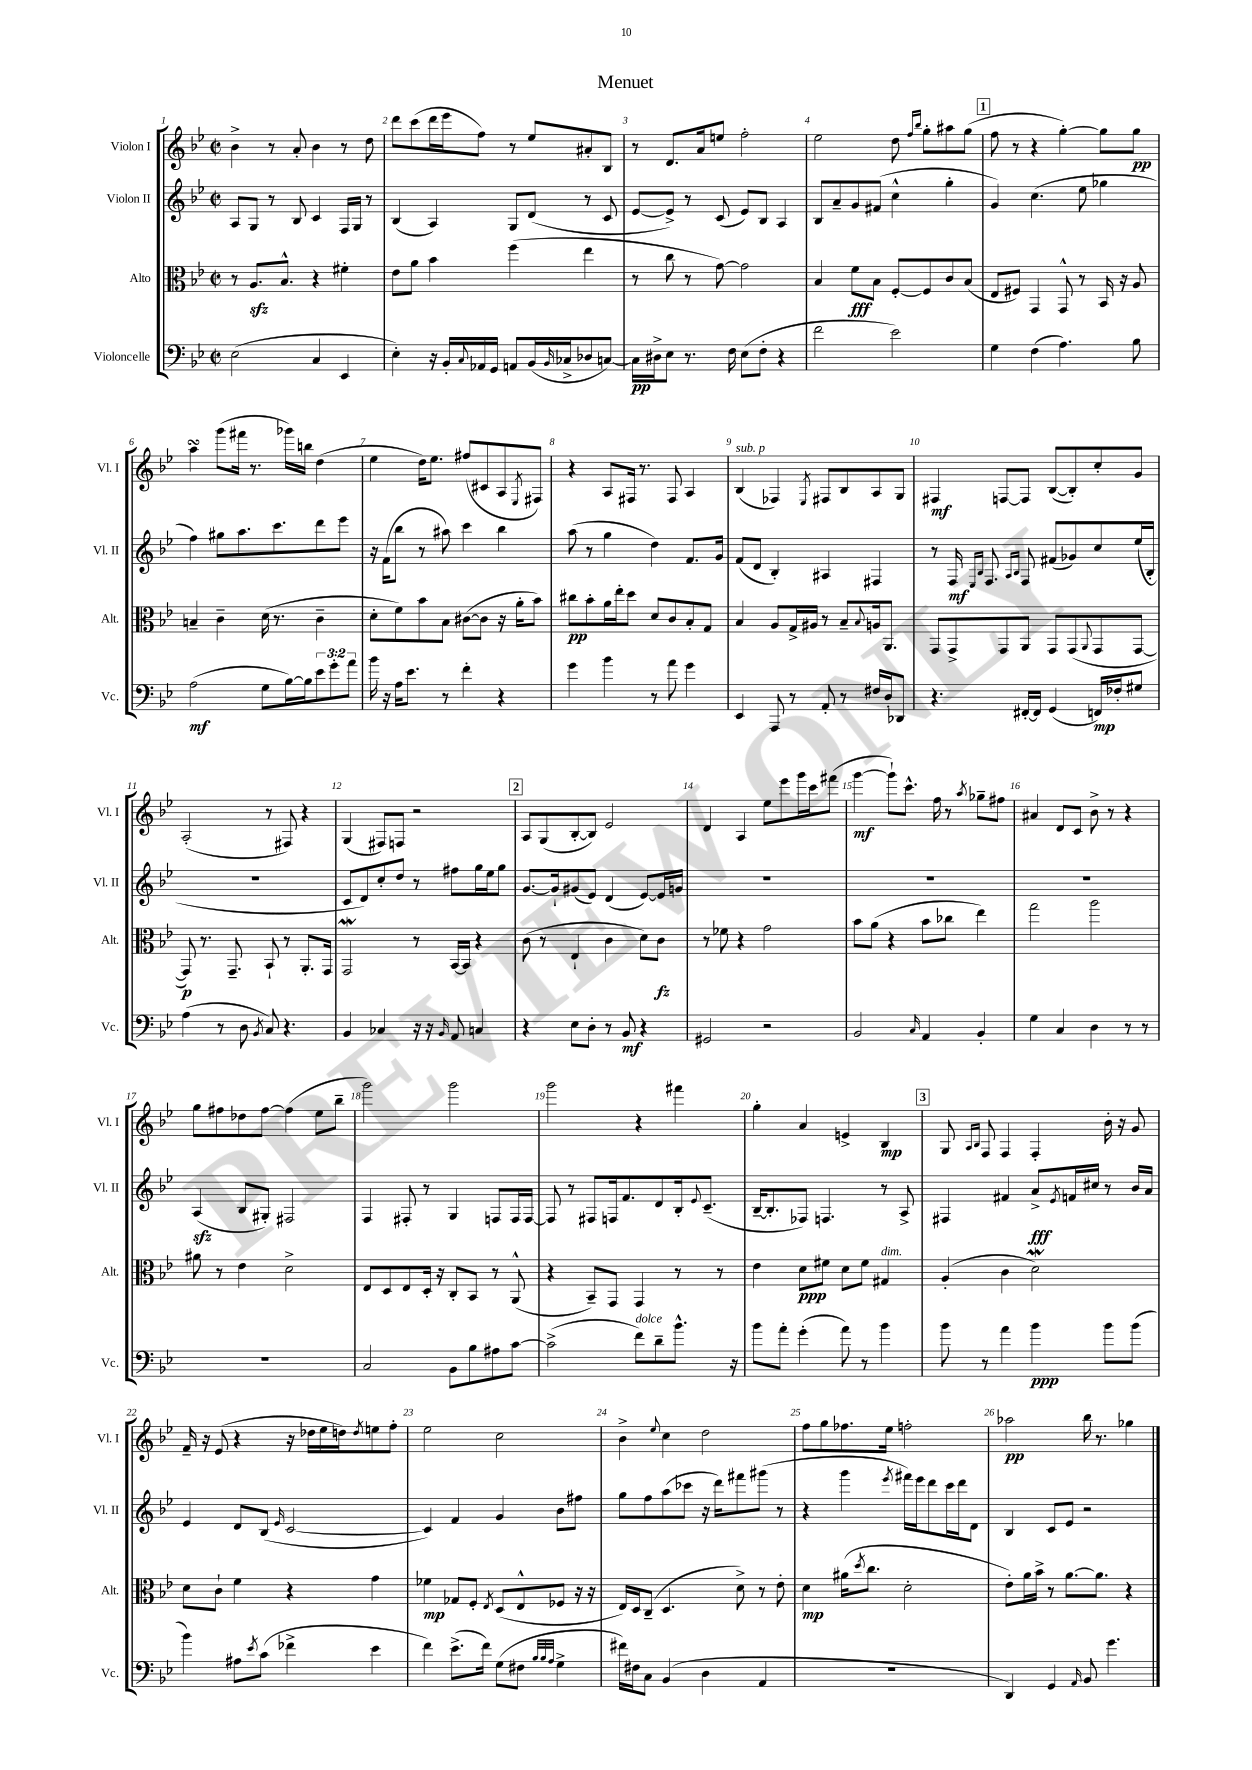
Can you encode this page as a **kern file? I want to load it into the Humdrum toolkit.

**kern	**kern	**kern	**kern
*staff4	*staff3	*staff2	*staff1
*clefF4	*clefC3	*clefG2	*clefG2
*k[b-e-]	*k[b-e-]	*k[b-e-]	*k[b-e-]
*M2/2	*M2/2	*M2/2	*M2/2
*met(c|)	*met(c|)	*met(c|)	*met(c|)
(2E-	8r	8A	4b-^
.	8.A	8G	.
.	.	8r	8r
.	8.B-^^	.	.
.	.	8B-	8a'
4C	4r	4c	4b-
4EE-	4f#'	16F	8r
.	.	16G	.
.	.	8r	8dd
=	=	=	=
4E-')	8e-	(4B-	8ddd
.	8a	.	(8ccc
16r	4b-	4A)	16ddd
16BB-'	.	.	16eee-
8qqC	.	.	.
16AA-	.	.	8ff)
16GG	.	.	.
8AA	(4ff	8G	8r
(16BB-	.	(8d	8ee-
16qqBB-	.	.	.
16C-^	.	.	.
8D-	4ee-	8r	8a#'
[8C)	.	8c	8B-
=	=	=	=
16C]	8r	[8e-	8r
16D#^	.	.	.
8E-	8cc	8e-^])	8.d
8.r	8r	8r	.
.	.	.	16a
.	[8g)	(8c	8ee
16F	.	.	.
(8E-	2g]	8e-)	2ff'
8F'	.	8B-	.
4r	.	4A	.
=	=	=	=
2f	4B-	8B-	2ee-
.	.	8a~	.
.	8f	8g	.
.	8B-	(8f#	.
2e-)	[8F'	4cc^^	8dd
.	.	.	16qqff
.	.	.	16qqbb-
.	8F]	.	8gg'
.	8c	4gg'	8aa#
.	(8B-	.	(8gg
=	=	=	=
4G	8E-	4g)	8ff
.	8F#)	.	8r
(4F	4GG	(4.cc	4r
4.A)	8GG^^	.	[4gg')
.	8r	8ee-	.
.	16BB-	4gg-	8gg]
.	16r	.	.
8B-	8A	.	8gg
=	=	=	=
(2A	4B~	4ff)	4aa
.	4c~	8gg#	(8ggg
.	.	8.aa	16fff#
.	.	.	8.r
8G	(16d	.	.
.	8.r	8.ccc	.
[16B-)	.	.	16ggg-)
16B-]	.	.	16bb
12e-	4c~	8ddd	(4dd
12g'	.	.	.
.	.	8eee-	.
12a	.	.	.
=	=	=	=
16b-	8d'	16r	4ee-
16r	.	(16f	.
16A	8f)	8bb-	.
8.e-	.	.	.
.	8b-	8r	16dd)
.	.	.	8.ee-
8r	8B-	8aa#)	.
4f'	([8c#	4ccc	(8ff#
.	8c#]	.	8c#
4r	16r	4bb-	8A
.	16a'	.	.
.	.	.	8qE-
.	8b-)	.	8F#)
=	=	=	=
4g	8cc#	(8aa	4r
.	8b-'	8r	.
4b-	16a	4gg	8A
.	16ee-'	.	.
.	8dd	.	16F#
.	.	.	8.r
8r	8d	4dd)	.
8a	8c	.	8F#
4g	8B-'	8.f	4A
.	8G	.	.
.	.	16g	.
=	=	=	=
4EE-	4B-	(8f	(4B-
.	.	8d	.
8AAA	8A	4B-')	4F-)
8r	16G^	.	.
.	16A#	.	.
.	.	.	8qE-
8AA'	8r	4A#	8F#
8r	8B-~	.	8B-
.	8qqB-	.	.
16F#	16A	4F#	8A
16D'	8.AA	.	.
8DD-	.	.	8G
=	=	=	=
4.r	8GG	8r	4F#
.	8GG^	16F	.
.	.	16qqE-	.
.	.	16qqB-	.
.	.	8.F	.
.	8GG	.	[8F
.	.	16qqA	.
.	.	16qqB-	.
[16FF#'	8AA	8F	8F]
16FF#]	.	.	.
(4GG	8GG	(8f#	([8B-
.	(8GG	8g-)	8B-'])
.	8qqAA	.	.
16FF)	8GG	8cc	8cc'
16F-'	.	.	.
8G#	[8GG	(16ee-	8g
.	.	16B-'	.
=	=	=	=
(4A	8GG])	1r	(2A'
.	8.r	.	.
8r	.	.	.
.	8.GG~	.	.
8D	.	.	.
8qBB-	.	.	.
8C)	8BB-`	.	8r
4.r	8r	.	8F#)
.	8.AA'	.	4r
.	16GG	.	.
=	=	=	=
4BB-	2GG	8c	(4G
.	.	8d)	.
4C-	.	8cc'	8F#)
.	.	8dd	8F
16r	8r	8r	2r
16r	.	.	.
16qqBB-	.	.	.
8AA	[16BB-	8ff#	.
.	16BB-]	.	.
4C	4r	16gg	.
.	.	16ee-	.
.	.	8gg	.
=	=	=	=
4r	(8c	[8.g	8A
.	8r	.	(8G
.	.	16g`]	.
8E-	4E-`	(8g#	[8B-'
8D'	.	8e-)	8B-])
8r	4c	(4d	2e-
8BB-	.	.	.
4r	8d)	[8e-)	.
.	8c	16e-]	.
.	.	16g	.
=	=	=	=
2GG#	8r	1r	4d
.	8f-	.	.
.	4r	.	4A
2r	2g	.	8ee-
.	.	.	8eee-
.	.	.	16ggg
.	.	.	16ccc
.	.	.	(8fff#
=	=	=	=
2BB-	8b-	1r	[4ggg
.	(8a	.	.
.	4r	.	8ggg`])
.	.	.	8.ccc^^
16qqC	.	.	.
4AA	8b-	.	.
.	.	.	16ff
.	8cc-	.	8r
.	.	.	8qaa
4BB-'	4ee-)	.	8gg-~
.	.	.	8ff#
=	=	=	=
4G	2gg	1r	4a#
4C	.	.	8d
.	.	.	8c
4D	2aa	.	8b-^
.	.	.	8r
8r	.	.	4r
8r	.	.	.
=	=	=	=
1r	8a#	(4A	8gg
.	8r	.	8ff#
.	4e-	8B-	8dd-
.	.	8G#')	[8ff#
.	2d^	2F#	(4ff#]
.	.	.	8ee-
.	.	.	8bb-~
=	=	=	=
2C	8E-	4F	2ggg)
.	8D	.	.
.	8E-	8F#'	.
.	16D'	8r	.
.	16r	.	.
8BB-	8C'	4G	2ggg
8B-	8BB-	.	.
8A#	8r	8F	.
[8c	(8AA^^	16F	.
.	.	[16F	.
=	=	=	=
(2c^]	4r	8F]	2ggg
.	.	8r	.
.	8BB-~)	8F#	.
.	8GG	16F	.
.	.	8.f	.
8f)	4GG	.	4r
8d~	.	8d	.
8.b-^^	8r	16B-'	4fff#
.	.	8qqe-	.
.	.	(8.c~	.
.	8r	.	.
16r	.	.	.
=	=	=	=
8b-	4e-	[16B-~	4gg'
.	.	8.B-']	.
8a'	.	.	.
(4g'	8d	8F-)	4a
.	8f#	4.F	.
8a)	8d	.	4e^
8r	8f#	.	.
4b-	4G#	8r	4B-
.	.	8A^	.
=	=	=	=
8b-	(4A'	4F#	8G
.	.	.	16qqA
.	.	.	16qqB-
8r	.	.	8F
4a	4c	4f#	4F
4b-	2d)	8a^	4F'
.	.	8qe-	.
.	.	16f	.
.	.	16cc#	.
8b-	.	8r	16b-'
.	.	.	16r
(8b-	.	16b-	8g
.	.	16a	.
=	=	=	=
4b-)	8d	4e-	16f~
.	.	.	16r
.	8c`	.	(8e-
8A#	4f	8d	4r
8qe-	.	.	.
(8c	.	(8B-	.
.	.	16qqe-	.
4f-^	4r	[2c	16r
.	.	.	16dd-
.	.	.	16ee-
.	.	.	16dd)
.	.	.	8qdd
4e-	4g	.	8ee
.	.	.	8ff'
=	=	=	=
4f)	4f-	4c])	2ee-
(8.e-^	8G-	4f	.
.	8F'	.	.
16f)	.	.	.
.	8qE-	.	.
(8G	(8D	4g	2cc
8F#	8E-^^	.	.
32qqB-	.	.	.
32qqB-	.	.	.
32qqA	.	.	.
4G^	8F-	8b-	.
.	16r	8ff#	.
.	16r	.	.
=	=	=	=
16f#)	16E-)	8gg	4b-^
16F#	16D	.	.
8C	(8C~	8ff	.
.	.	.	8qqee-
(4BB-	4.D	(8aa	4cc
.	.	8ccc-	.
4D	.	16r	2dd
.	.	16ddd)	.
.	8d^)	8fff#	.
4AA	8r	(8ggg#	.
.	8e-'	8r	.
=	=	=	=
1r	4d	4r	8ff
.	.	.	8gg
.	(16a#	4ggg	8.ff-
.	8qdd	.	.
.	8.cc	.	.
.	.	.	16ee-
.	.	8qeee-	.
.	2d'	16fff#)	2ff'
.	.	16eee-	.
.	.	8ddd	.
.	.	16ccc	.
.	.	16ddd	.
.	.	8d	.
=	=	=	=
4DD)	8e-')	4B-	2aa-
.	16a	.	.
.	16b-^	.	.
4GG	8r	8c	.
.	[8.a	8e-	.
16qqAA	.	.	.
8BB-	.	2r	16bb-
.	8.a]	.	8.r
4.g	.	.	.
.	4r	.	4gg-
==	==	==	==
*-	*-	*-	*-
